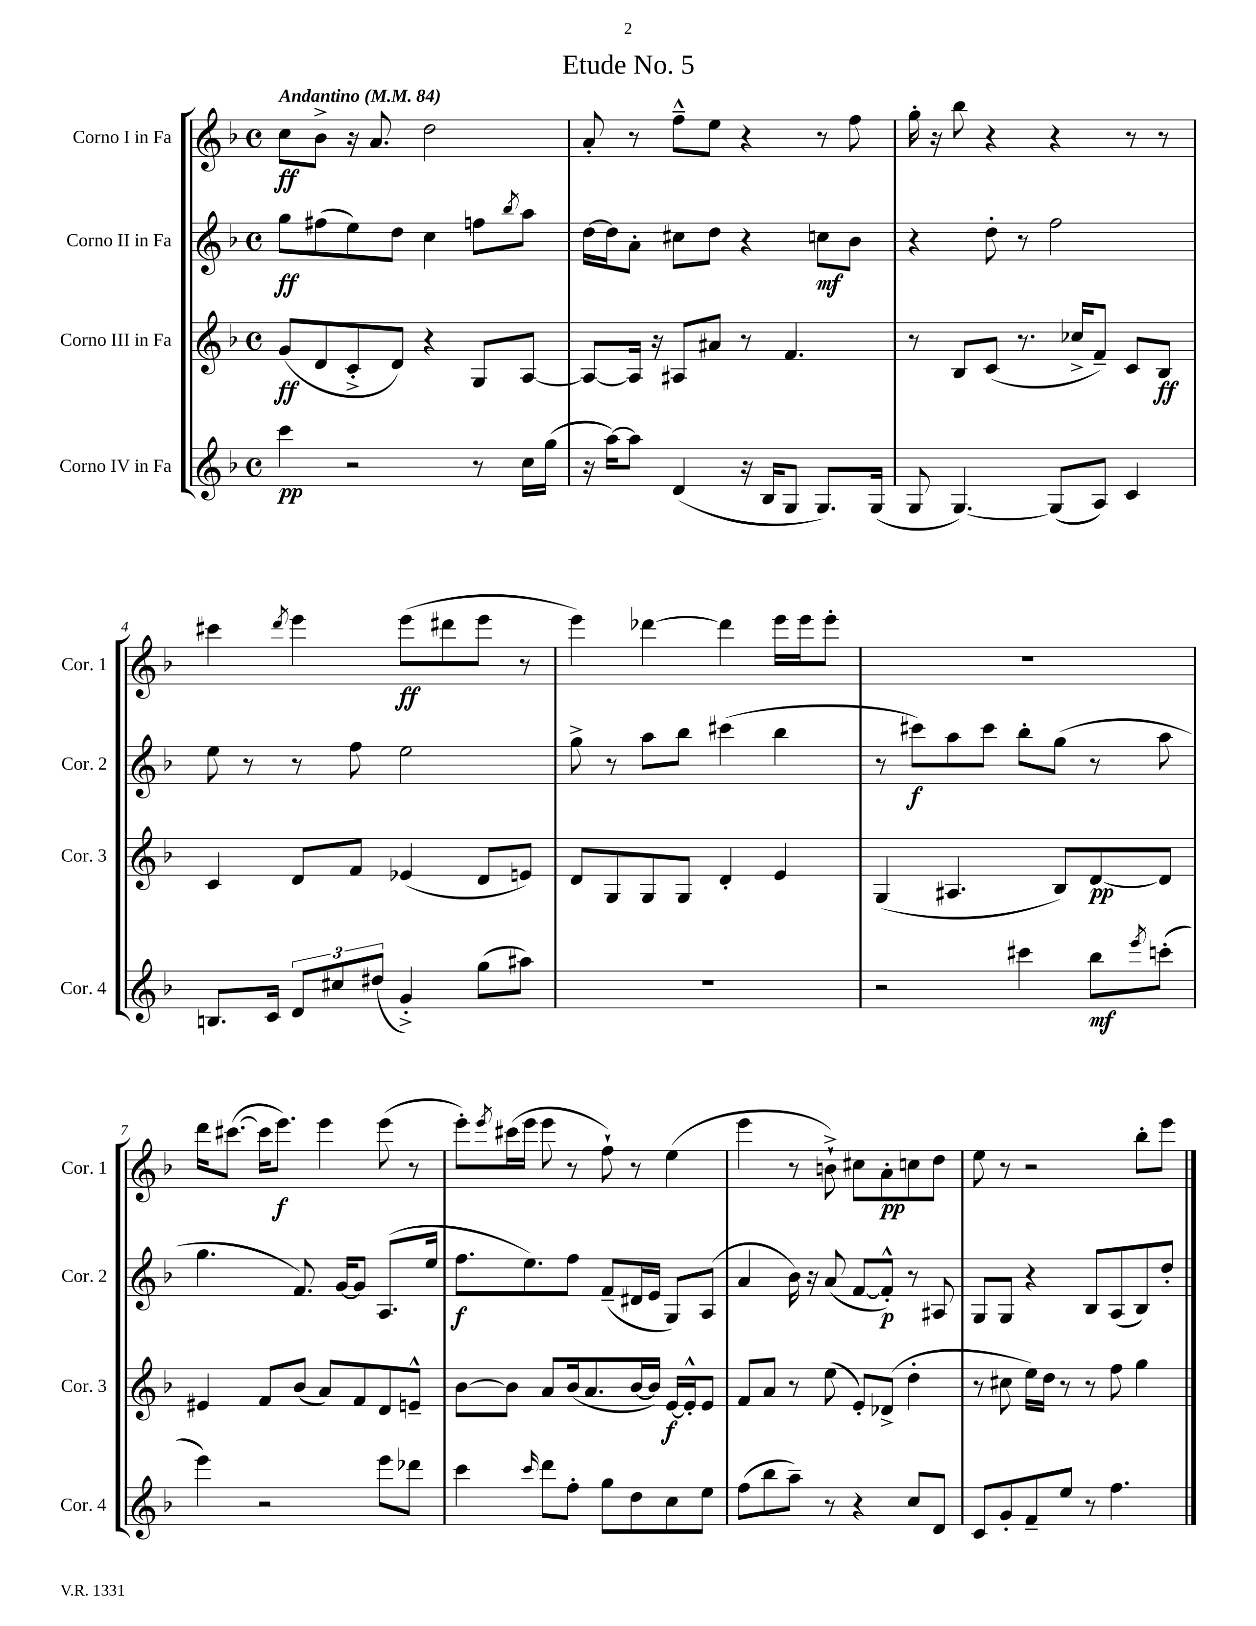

**kern	**dynam	**kern	**dynam	**kern	**dynam	**kern	**dynam
*part4	*part4	*part3	*part3	*part2	*part2	*part1	*part1
*staff4	*staff4	*staff3	*staff3	*staff2	*staff2	*staff1	*staff1
*I"Corno IV in Fa	*	*I"Corno III in Fa	*	*I"Corno II in Fa	*	*I"Corno I in Fa	*
*I'Cor. 4	*	*I'Cor. 3	*	*I'Cor. 2	*	*I'Cor. 1	*
*clefG2	*	*clefG2	*	*clefG2	*	*clefG2	*
*k[b-]	*	*k[b-]	*	*k[b-]	*	*k[b-]	*
*M4/4	*	*M4/4	*	*M4/4	*	*M4/4	*
*met(c)	*	*met(c)	*	*met(c)	*	*met(c)	*
*MM84	*	*MM84	*	*MM84	*	*MM84	*
=1	=1	=1	=1	=1	=1	=1	=1
!	!	!	!	!	!	!LO:TX:a:B:t=Andantino	!
4ccc\	pp	(8g/L	ff	8gg\L	ff	8cc\L	ff
.	.	8d/	.	(8ff#X\	.	8b-^\J	.
2r	.	8c'^/	.	8ee\)	.	16r	.
.	.	.	.	.	.	8.a/	.
.	.	8d/J)	.	8dd\J	.	.	.
.	.	4r	.	4cc\	.	2dd\	.
8r	.	8G/L	.	8ffn\L	.	.	.
.	.	.	.	8qbb-/	.	.	.
16cc\LL	.	[8A/J	.	8aa\J	.	.	.
(16gg\JJ	.	.	.	.	.	.	.
=2	=2	=2	=2	=2	=2	=2	=2
16r	.	8A/L_	.	[16dd\LL	.	8a'/	.
[16aa\KL)	.	.	.	16dd\J]	.	.	.
8aa\J]	.	16A/Jk]	.	8a'\J	.	8r	.
.	.	16r	.	.	.	.	.
(4d/	.	8A#X/L	.	8cc#X\L	.	8ff~^^\L	.
.	.	8a#X/J	.	8dd\J	.	8ee\J	.
16r	.	8r	.	4r	.	4r	.
16B-/KL	.	.	.	.	.	.	.
8G/J	.	4.f/	.	.	.	.	.
8.G/L)	.	.	.	8ccn\L	mf	8r	.
.	.	.	.	8b-\J	.	8ff\	.
(16G/Jk	.	.	.	.	.	.	.
=3	=3	=3	=3	=3	=3	=3	=3
8G/	.	8r	.	4r	.	16gg'\	.
.	.	.	.	.	.	16r	.
[4.G/)	.	8B-/L	.	.	.	8bb-\	.
.	.	(8c/J	.	8dd'\	.	4r	.
.	.	8.r	.	8r	.	.	.
(8G/L]	.	.	.	2ff\	.	4r	.
.	.	16cc-X^/KL	.	.	.	.	.
8A/J)	.	8f~/J)	.	.	.	.	.
4c/	.	8c/L	.	.	.	8r	.
.	.	8B-/J	ff	.	.	8r	.
!!LO:LB:g=z
=4	=4	=4	=4	=4	=4	=4	=4
8.Bn/L	.	4c/	.	8ee\	.	4ccc#X\	.
.	.	.	.	8r	.	.	.
16c/Jk	.	.	.	.	.	.	.
.	.	.	.	.	.	8qddd/	.
12d/L	.	8d/L	.	8r	.	4eee\	.
12cc#X/	.	.	.	.	.	.	.
.	.	8f/J	.	8ff\	.	.	.
(12dd#X/J	.	.	.	.	.	.	.
4g'^/)	.	(4e-X/	.	2ee\	.	(8eee\L	ff
.	.	.	.	.	.	8ddd#X\	.
(8gg\L	.	8d/L	.	.	.	8eee\J	.
8aa#X\J)	.	8en/J)	.	.	.	8r	.
=5	=5	=5	=5	=5	=5	=5	=5
1r	.	8d/L	.	8gg^\	.	4eee\)	.
.	.	8G/	.	8r	.	.	.
.	.	8G/	.	8aa\L	.	[4ddd-X\	.
.	.	8G/J	.	8bb-\J	.	.	.
.	.	4d'/	.	(4ccc#X\	.	4ddd-\]	.
.	.	4e/	.	4bb-\	.	16eee\LL	.
.	.	.	.	.	.	16eee\J	.
.	.	.	.	.	.	8eee'\J	.
=6	=6	=6	=6	=6	=6	=6	=6
2r	.	(4G/	.	8r	.	1r	.
.	.	.	.	8ccc#X\L)	f	.	.
.	.	4.A#X/	.	8aa\	.	.	.
.	.	.	.	8ccc#\J	.	.	.
4ccc#X\	.	.	.	8bb-'\L	.	.	.
.	.	8B-/L)	.	(8gg\J	.	.	.
8bb-\L	mf	[8d/	pp	8r	.	.	.
8qeee/	.	.	.	.	.	.	.
(8cccn'\J	.	8d/J]	.	8aa\	.	.	.
!!LO:LB:g=z
=7	=7	=7	=7	=7	=7	=7	=7
4eee\)	.	4e#X/	.	4.gg\	.	16ddd\KL	.
.	.	.	.	.	.	([8.ccc#X\J	.
2r	.	8f/L	.	.	.	16ccc#\KL]	.
.	.	.	.	.	.	8.eee\J)	f
.	.	(8b-/J	.	8.f/)	.	.	.
.	.	8a/L)	.	.	.	4eee\	.
.	.	.	.	[16g/KL	.	.	.
.	.	8f/	.	8g/J]	.	.	.
8eee\L	.	8d/	.	(8.A/L	.	(8eee\	.
8ddd-X\J	.	8en~^^/J	.	.	.	8r	.
.	.	.	.	16ee/Jk	.	.	.
=8	=8	=8	=8	=8	=8	=8	=8
4ccc\	.	[8b-\L	.	8.ff\L	f	8eee'\L)	.
.	.	.	.	.	.	8qeee/	.
.	.	8b-\J]	.	.	.	(16ccc#X\L	.
.	.	.	.	8.ee\)	.	16eee\JJ	.
16qqccc/	.	.	.	.	.	.	.
8ddd\L	.	8a/L	.	.	.	8eee\	.
8ff'\J	.	(16b-/k	.	8ff\J	.	8r	.
.	.	8.a/	.	.	.	.	.
8gg\L	.	.	.	(8f~/L	.	8ff`\)	.
8dd\	.	[16b-/L	.	16d#X/L	.	8r	.
.	.	16b-/JJ])	.	16e/JJ	.	.	.
8cc\	.	[16e/LL	f	8G/L)	.	(4ee\	.
.	.	16e'^^/J]	.	.	.	.	.
8ee\J	.	8e/J	.	(8A/J	.	.	.
=9	=9	=9	=9	=9	=9	=9	=9
(8ff\L	.	8f/L	.	4a/	.	4eee\	.
8bb-\	.	8a/J	.	.	.	.	.
8aa~\J)	.	8r	.	16b-\)	.	8r	.
.	.	.	.	16r	.	.	.
8r	.	(8ee\	.	(8a/	.	8bn`^\)	.
4r	.	8e'/L)	.	[8f/L	.	8cc#X\L	.
.	.	(8d-X^/J	.	8f'^^/J])	p	8a'\	pp
8cc/L	.	4dd'\	.	8r	.	8ccn\	.
8d/J	.	.	.	8A#X/	.	8dd\J	.
=10	=10	=10	=10	=10	=10	=10	=10
8c/L	.	8r	.	8G/L	.	8ee\	.
8g'/	.	8cc#X\	.	8G/J	.	8r	.
8f~/	.	16ee\LL)	.	4r	.	2r	.
.	.	16dd\JJ	.	.	.	.	.
8ee/J	.	8r	.	.	.	.	.
8r	.	8r	.	8B-/L	.	.	.
4.ff\	.	8ff\	.	(8A/	.	.	.
.	.	4gg\	.	8B-/)	.	8bb-'\L	.
.	.	.	.	8dd'/J	.	8eee\J	.
==	==	==	==	==	==	==	==
*-	*-	*-	*-	*-	*-	*-	*-
